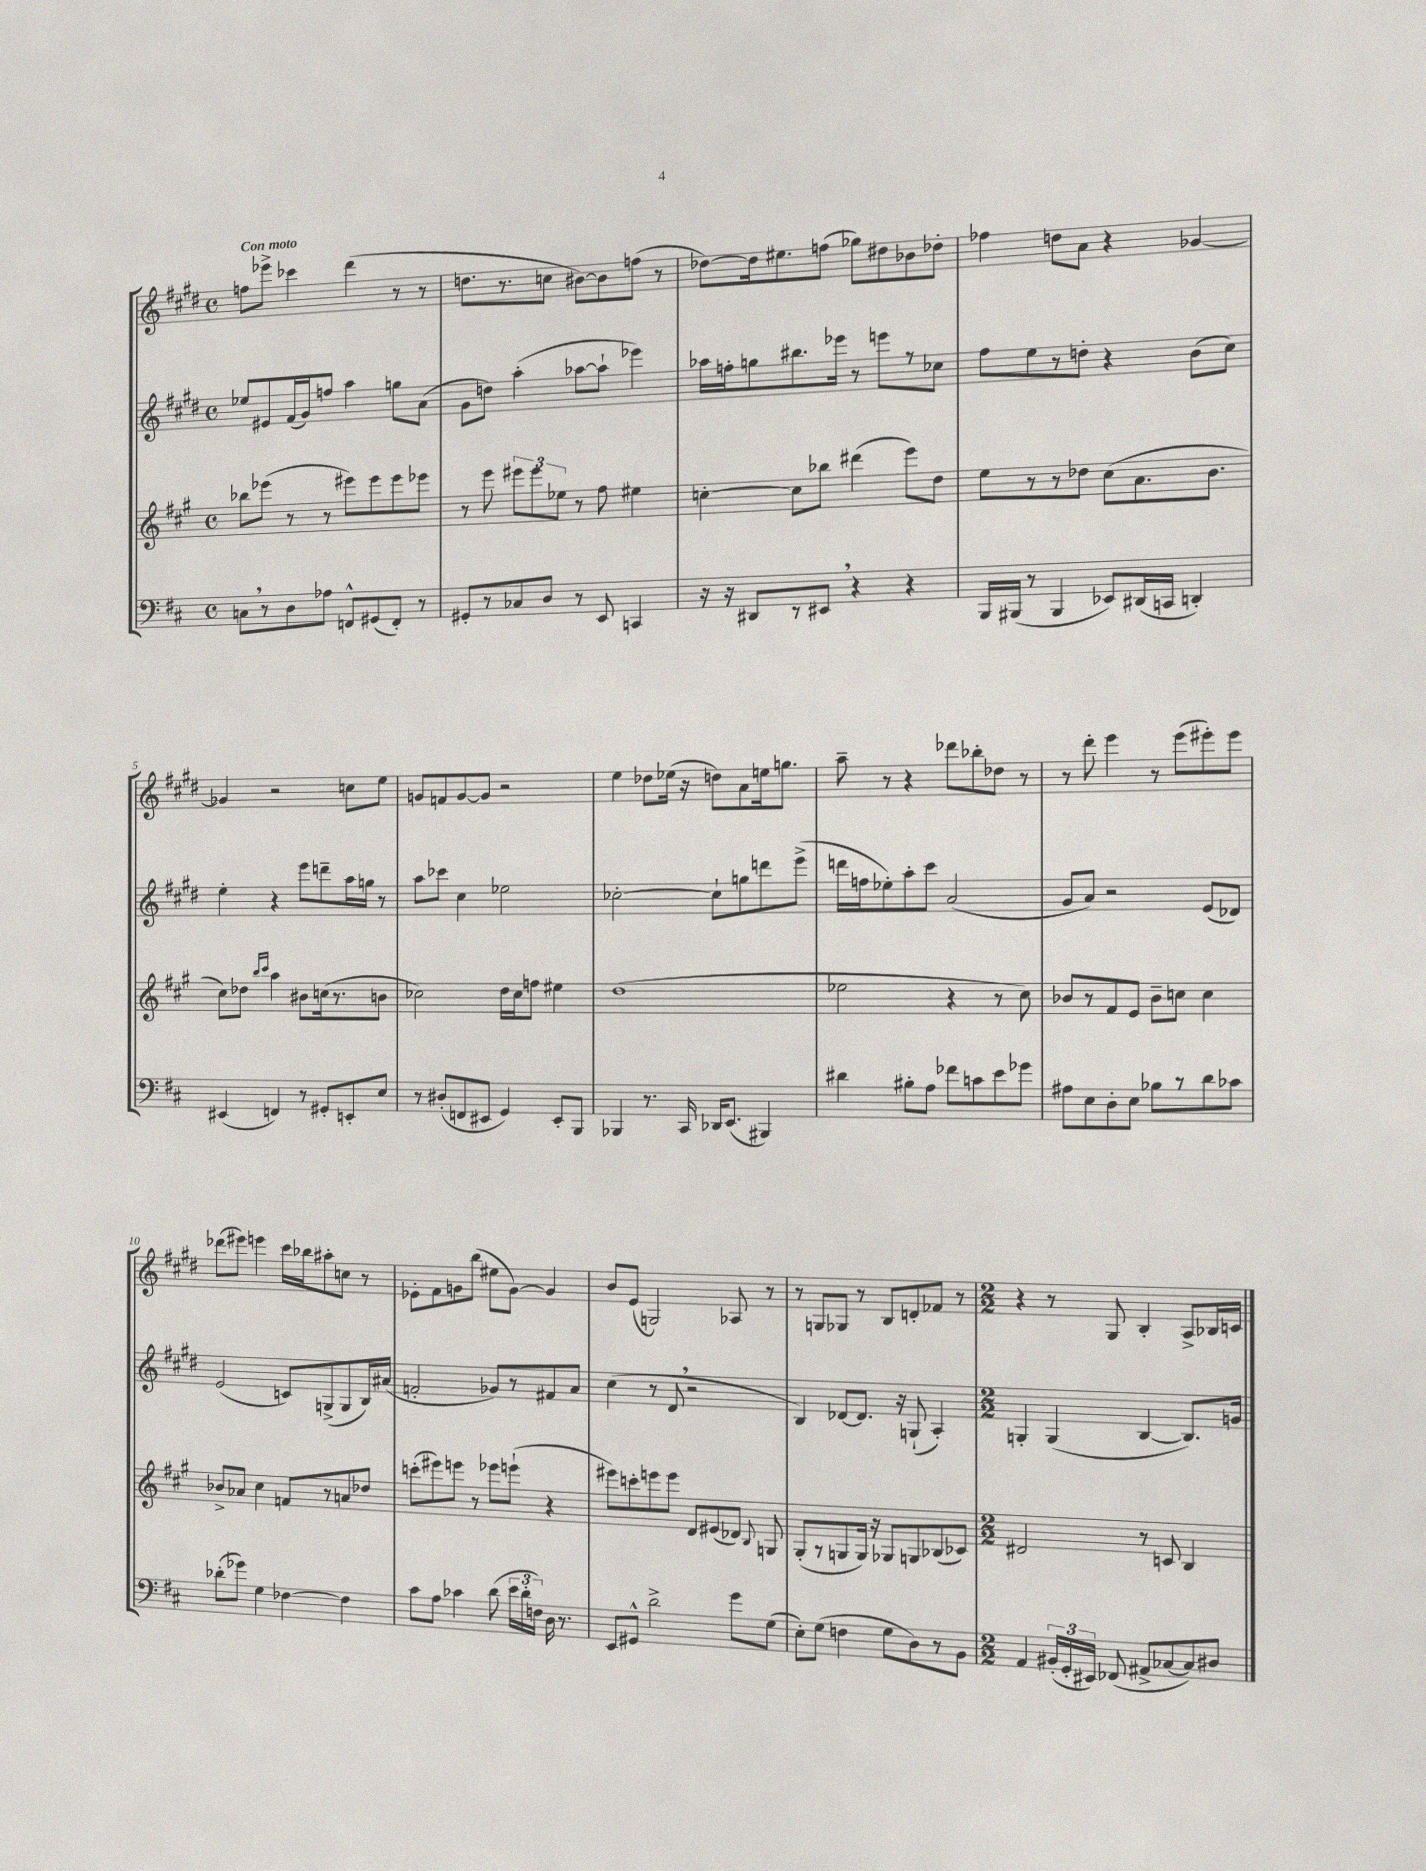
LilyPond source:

<<
\new StaffGroup <<
\new Staff = "s0" {
    \clef treble \key e \major \defaultTimeSignature \time 4/4 \tempo "Con moto"
    \autoBeamOff f''8[ ees'''8]-> ces'''4 dis'''4( r8 r8 |
    d''8.[ r8. c''8] bis'8[~) bis'8 f''8]( r8 |
    des''8[~) des''16 eis''8. f''8]( ges''8[) dis''8 bes'8 des''8]-. |
    fes''4 d''8[ a'8] r4 ges'4~ |
    ges'4 r2 c''8[ e''8] |
    g'8[ f'8 g'8~ g'8] r2 |
    e''4 des''8[ ees''16]( r16 d''8[) a'8 e''16 g''8.] |
    a''8-- r8 r4 des'''8[ bes''8-. des''8] r8 |
    r8 dis'''8-. e'''4 r8 e'''8[( eis'''8-.) eis'''8] |
    des'''8[( eis'''8]) e'''4 cis'''16[ bes''16 ais''8-. c''8] r8 |
    ees'8[-. fis'8 g'8 b''8]( eis''8[ g'8]~) g'4 |
    b'8[ e'8]( g2) aes8 r8 |
    r8 g8[ ges8] r8 b8[ d'8-. fes'8] r8 |
    \numericTimeSignature \time 2/2 r4 r8 gis8 b4-. a8[-> bes16 c'16] \bar "|." |
}
\new Staff = "s1" {
    \clef treble \key e \major \defaultTimeSignature \time 4/4
    \autoBeamOff ees''8[ eis'8 fis'16( gis'16) f''8] a''4 g''8[ a'8]( |
    gis'8[ d''8]) a''4-.( aes''8[~ aes''8]-! ees'''4) |
    aes''16[ f''16-. g''8 bis''8. ees'''16] r8 e'''8[ r8 ces''8] |
    fis''8[ e''8 r8 d''8]-. r4 b'8[( cis''8]) |
    e''4-. r4 e'''8[ d'''8-- a''16 g''16] r8 |
    a''8[ ces'''8] cis''4 ees''2 |
    ces''2~-. ces''8[-! g''8 d'''8 e'''8]->( |
    d'''16[ f''16 ees''8-.) a''8-. cis'''8] a'2( |
    gis'8[ a'8]) r2 e'8[( des'8]) |
    e'2( c'8[) g8->( g8 b16) ais'16]( |
    f'2-. ges'8[) r8 fis'8 a'8] |
    cis''4( r8 dis'8 \breathe r2 |
    b4) des'8[~ des'8.] r16 g8-!( a4-.) |
    \numericTimeSignature \time 2/2 g4-. g4( b4~ b8.[) g'16] \bar "|." |
}
\new Staff = "s2" {
    \clef treble \key a \major \defaultTimeSignature \time 4/4
    \autoBeamOff bes''8[ ees'''8]( r8 r8 eis'''8[) eis'''8 eis'''8 ees'''8] |
    r8 e'''8 \tuplet 3/2 { eis'''8[ eis'''8 ees''8] } r8 fis''8 eis''4 |
    c''4~-. c''8[ bes''8] dis'''4( e'''8[) d''8] |
    e''8[ r8 r8 des''8] cis''8[( a'8. b'8.] |
    cis''8[) des''8] \grace { b''16[ cis'''16] } a''4 bis'8[ c''16( r8. b'8] |
    ces''2) d''16[ ces''16 f''8] eis''4 |
    d''1( |
    ees''2 r4 r8 cis''8) |
    bes'8[ r8 fis'8 e'8] bes'8[-- c''8] c''4 |
    bes'8[-> aes'8] cis''4 f'8[ r8 a'8 des''8] |
    c'''8[-.( eis'''8) e'''8] r8 ees'''8[ e'''8]-!( r4 |
    eis'''8[) c'''8-. e'''8 e'''8] d'8[ eis'8( des'8]) \appoggiatura { b8 } g8 |
    gis8[-.( r8 g8 g16]) r16 ges8[ g8 bes8( ces'8]) |
    \numericTimeSignature \time 2/2 dis'2 r8 c'8 b4 \bar "|." |
}
\new Staff = "s3" {
    \clef bass \key d \major \defaultTimeSignature \time 4/4
    \autoBeamOff c8[ \breathe r8 d8 aes8] f,8[-^ gis,8( f,8]-.) r8 |
    gis,8[-. r8 ces8 d8] r8 e,8 c,4 |
    r16 r16 dis,8[ r8 eis,8] \breathe r4 r4 |
    b,,16[ bis,,16]( r8 bis,,4 ees,8[) dis,16( c,16] d,4-.) |
    eis,4( f,4) r8 gis,8[-. e,8-. e8] |
    r8 dis8[-.( f,8 eis,8] g,4) eis,8[-. b,,8] |
    bes,,4 r8. cis,16 des,16[ e,8.]( bis,,4) |
    dis'4 bis8[-. a8] fes'8[ c'8 e'8 ges'8] |
    ais8[ e8 d8-. e8] bes8[ r8 d'8 ces'8] |
    des'8[-.( ges'8]) g4 fes4~ fes4 |
    cis'8[ a8] ces'4 d'8( \tuplet 3/2 { e'16[ d'16-. f16]) } d16 r8. |
    e,8[ gis,8]-^ d'2-> g'8[ g8]( |
    e8[-.) g8]( f4 g8[ d8) r8 b,8] |
    \numericTimeSignature \time 2/2 a,4 \tuplet 3/2 { bis,16[-.( g,16-. eis,16]) } fes,8( ais,8[-> ces8~ ces8) dis8] \bar "|." |
}
>>
>>
